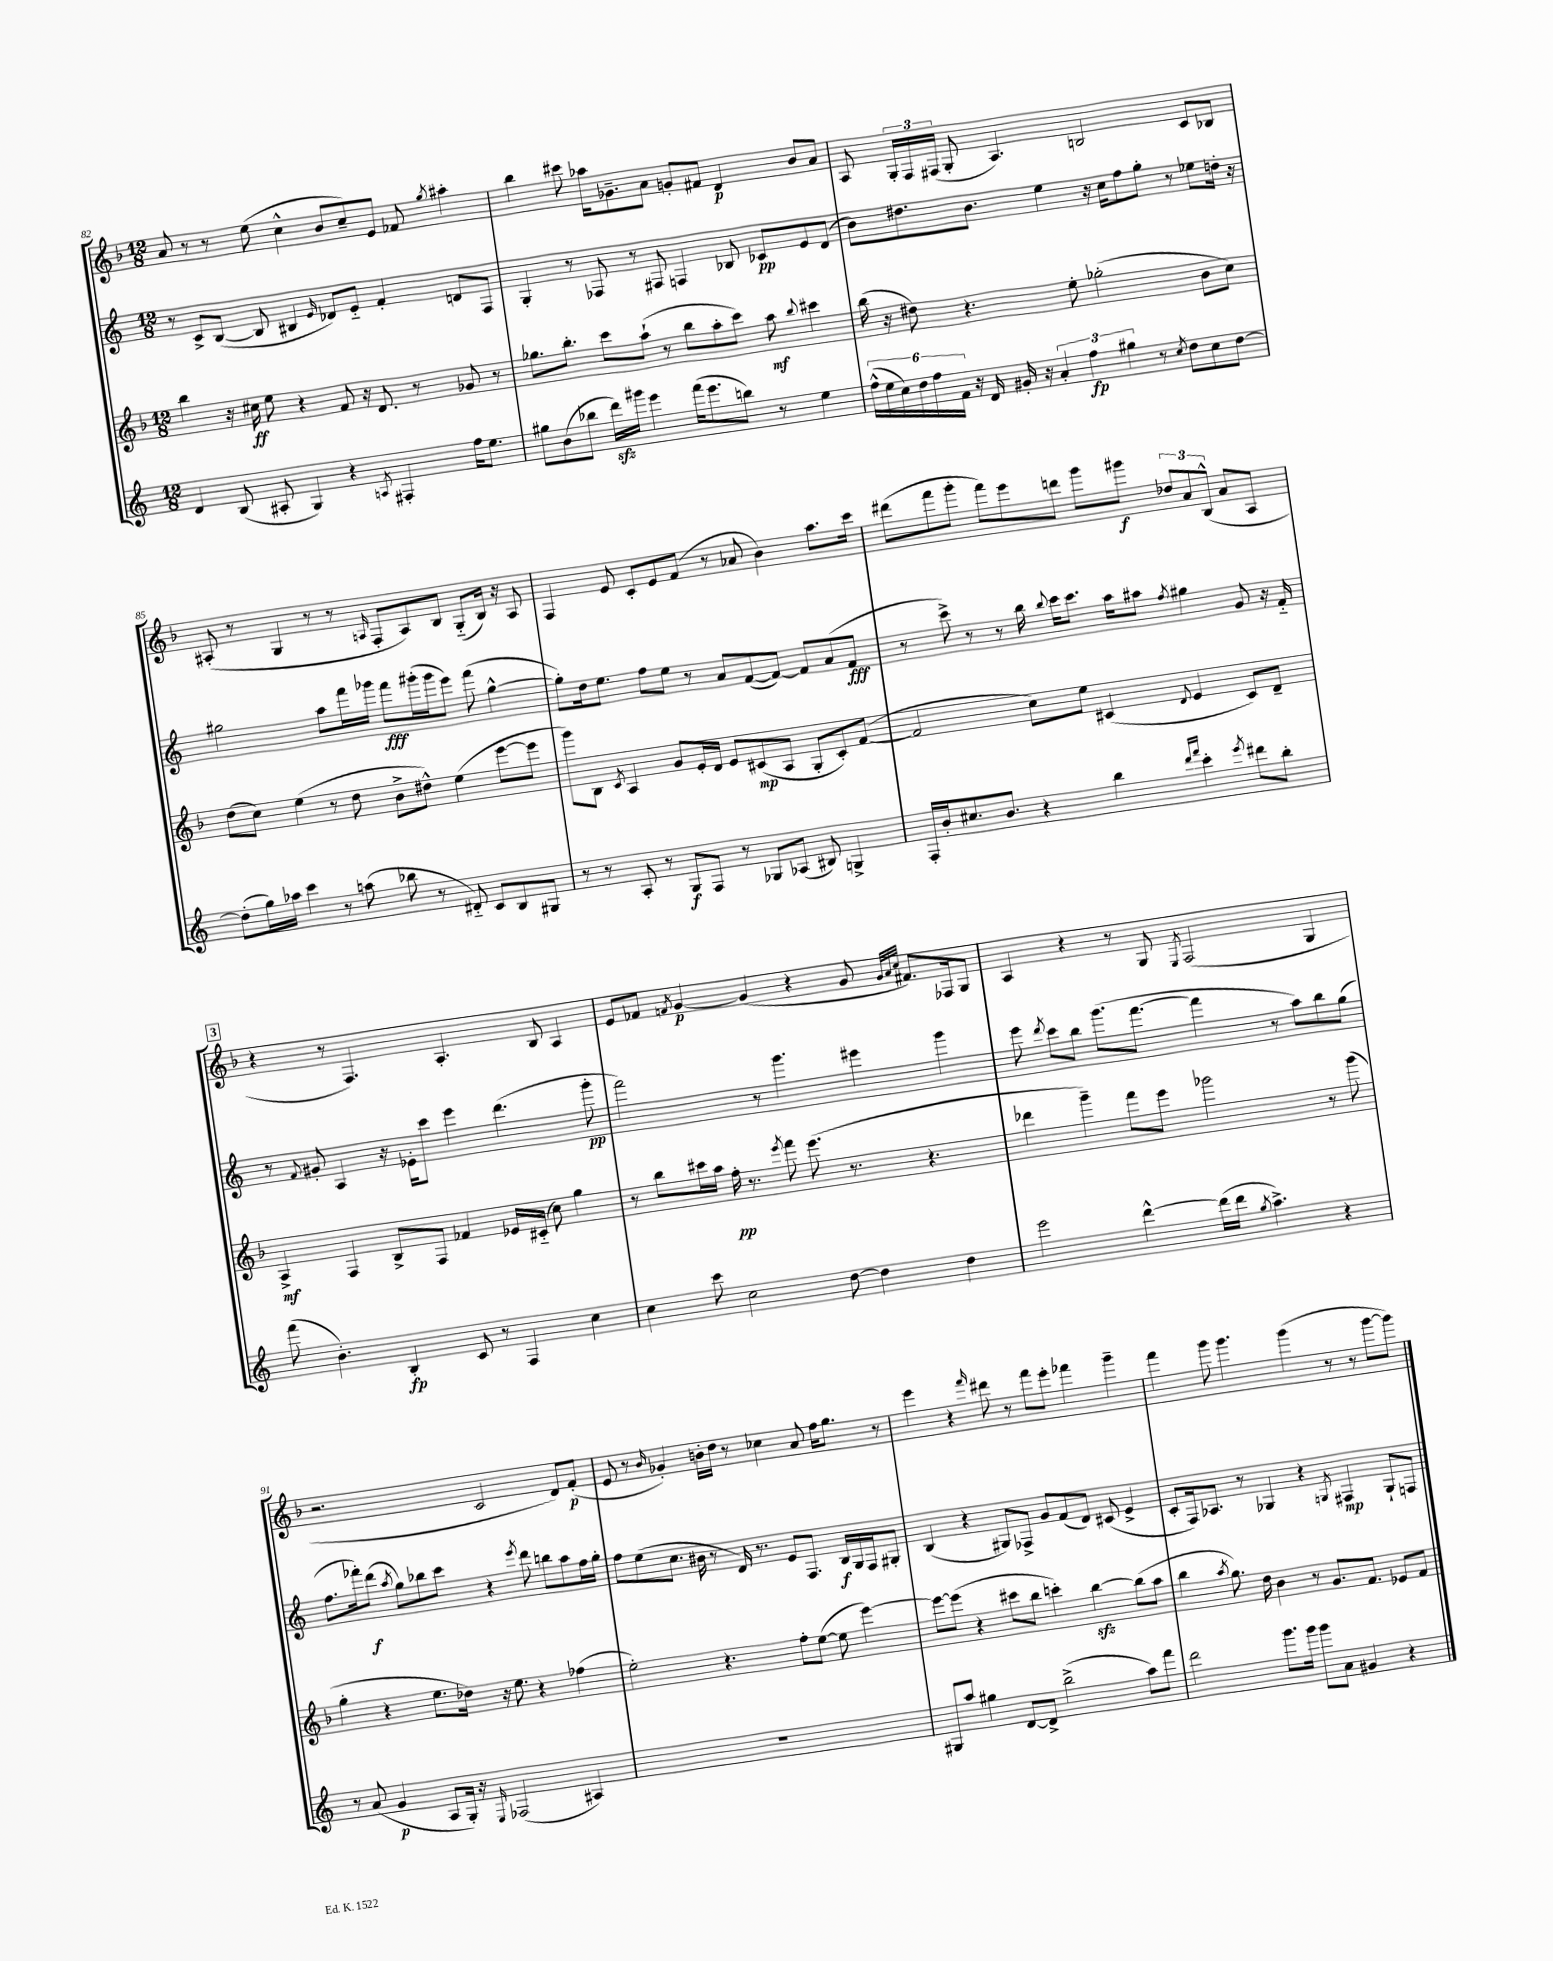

**kern	**kern	**kern	**kern
*staff4	*staff3	*staff2	*staff1
*clefG2	*clefG2	*clefG2	*clefG2
*k[]	*k[b-]	*k[]	*k[b-]
*M12/8	*M12/8	*M12/8	*M12/8
4d	4bb-	8r	8a
.	.	8c^	8r
(8B	16r	([8B	8r
.	16cc#	.	.
8A#'	8ee	8B]	(8ee
4G)	4r	4B#	4cc^^
.	.	16qqe	.
4r	8f	8d-)	8b-
.	16r	8e'~	8cc~)
.	8.d	.	.
8qA	.	.	.
4F#'	.	4f'	8e
.	8r	.	8f-
.	.	.	8qgg
16ff	8g-	8d	4aa#'
8.ee	.	.	.
.	8r	8F	.
=	=	=	=
8gg#	8.gg-	4G'	4bb-
(8b	.	.	.
.	8.bb-'	.	.
8bb-	.	8r	8ccc#
16ddd)	8ccc	8F-	16aa-
16ggg#	.	.	8.g-~
4eee	(8aa`	8r	.
.	8r	8F#	8a
(16fff	8bb-	4F	8g'
8.eee	.	.	.
.	8aa'	.	8f#
8bb)	8ccc)	8B-	4d
8r	8aa	8c-	.
.	8qqbb-	.	.
4ee	4ccc#	8e	8b-
.	.	(8d	8a
=	=	=	=
(24ff^^	(16bb-	8b)	8A
24ee	.	.	.
.	16r	.	.
24cc)	.	.	.
24dd	8dd#)	8.dd#	24G'
24ff	.	.	24F
24f	.	.	(24F#
16r	4.r	.	8G'
16d	.	8.b	.
16g#'	.	.	4.A)
16r	.	.	.
6a'	.	4ee	.
.	8ee'	.	.
6ff	.	.	.
.	(2gg-'	16r	2B
.	.	16cc	.
6gg#	.	.	.
.	.	8ff	.
8r	.	8gg'	.
8qcc	.	.	.
8dd	.	8r	.
8cc	8b-	8ee-	8c
[8dd	8cc)	16dd'	8B-
.	.	16r	.
=	=	=	=
(8dd']	(8dd	2gg#	(8A#'
16gg)	8cc)	.	8r
16aa-	.	.	.
4ccc	(4ee	.	4G
8r	8r	8aa	8r
(8aa	8dd	16fff	8r
.	.	16ggg-	.
.	.	.	16qqA
8bb-	8b-^	8fff	8F'
8r	8dd#^^)	(16ggg#'	8A)
.	.	16ggg#	.
8d#'~)	(4ee	8eee)	8B-
8c	.	(8fff	(8G'~
8B	[8eee	[4gg#^^	16B-)
.	.	.	16r
8G#	8eee]	.	8A
=	=	=	=
8r	8ggg)	8gg#'])	4F
8r	8B-	16dd	.
.	.	8.ee	.
.	8qc	.	.
8A'	4A	.	8e
8r	.	8ff	8c'
8G	8g	8ee	8e
8F	16e'	8r	(8f
.	16d	.	.
8r	8e	8a	8r
8G-	(8c#	([8f	8a-
(8A-	8A	8f_)	4b-)
8B#)	8G'	8f]	.
4G^	8c#')	(8a	8.aa
.	([8f	8f	.
.	.	.	16ccc
=	=	=	=
16F'	2f]	8r	(8ddd#
16b'	.	.	.
8.cc#	.	8ccc^)	8fff
.	.	8r	8ggg'
8.b	.	.	.
.	.	8r	8fff)
4r	8cc)	16bb	8eee
.	.	8qqbb	.
.	.	16ccc	.
.	8ee	8.ccc	8ddd
4bb	(4c#	.	8ggg
.	.	16aa	.
.	.	8aa#	8ggg#
16qqddd	.	.	.
16qqfff	8qqd	8qff	.
4ccc'	4e	4gg#	12dd-
.	.	.	12a
.	.	.	(12B-^^
8qeee	.	.	.
8ddd#	8c#)	8g	8a
8bb'	8d~	16r	8A
.	.	16f'~	.
=	=	=	=
(8fff	4A^	8r	4r
.	.	8qqf	.
4.b')	.	8g#'	.
.	4F	4A	8r
.	.	.	4.F)
4B'	8B-^	16r	.
.	.	16e-'	.
.	8F	8ccc	.
8c	4f-	4eee	4.A'
8r	.	.	.
4F	16e-	(4.ddd	.
.	(16c#'~	.	.
.	8cc)	.	8B-
4cc	4gg	.	4A
.	.	8ggg'	.
=	=	=	=
4cc	8r	2fff)	8e
.	8bb-	.	8f-
.	.	.	8qf
8ccc	16ccc#	.	[4g
.	16aa	.	.
2cc	16ff'	.	.
.	8.r	.	.
.	.	8r	(4g]
.	8qeee	.	.
.	8fff	4.ggg	.
.	(8.eee	.	4r
[8dd	.	.	.
.	8.r	.	.
4dd]	.	4eee#	8g
.	.	.	32qqg
.	.	.	32qqa
.	.	.	32qqcc
.	4.r	.	8.f#)
4dd	.	4ggg	.
.	.	.	16F-
.	.	.	8G
=	=	=	=
2eee	4ddd-	8eee	4A
.	.	8qddd	.
.	.	8ccc	.
.	4ggg~)	8bb	4r
.	.	(8.ggg	.
[4ddd^^	8fff	.	8r
.	.	[8.fff	.
.	8eee	.	8G
.	.	.	8qE
(16ddd]	2ggg-	4fff]	(2F
16ddd	.	.	.
8qgg	.	.	.
4.aa^)	.	.	.
.	.	8r	.
.	.	8aa)	.
4r	8r	8bb	4G
.	(8ggg-	(8gg	.
=	=	=	=
8r	4gg'	8.ff	2.r
(8a	.	.	.
.	.	16fff-')	.
4g	4r	(8ddd	.
.	.	8qaa	.
.	.	8gg)	.
8A	8.ee	8bb-	.
16G')	.	8ccc	.
16r	16dd-)	.	.
16qqE	.	.	.
(2F-	16r	4r	2c
.	8.ee	.	.
.	.	8qeee	.
.	4r	8ddd	.
.	.	8bb	.
4A#)	(4ff-	8aa	8d)
.	.	16ff	(8f'
.	.	16gg'	.
=	=	=	=
1.r	2ee')	8ff	8e
.	.	(8ee	8r
.	.	.	16qqb-
.	.	8.cc	4g-')
.	.	16b#	.
.	4.r	8r	16b'
.	.	.	16dd
.	.	16d)	8r
.	.	8.r	.
.	.	.	4cc-
.	8ff'	8e	.
.	([8ee	8.F	8a
.	8ee]	.	16ff
.	.	16B	8.gg
.	[4eee)	16G	.
.	.	16F	.
.	.	8G#'	8r
=	=	=	=
8G#	8eee_	(4B	4eee
8aa	(8eee]	.	.
4gg#	4r	4r	4r
.	.	.	16qqfff
[8d	8ccc#	8G#)	8ddd#
8d^]	8bb-	8F-^	8r
(2bb^	4ccc')	8g	8fff
.	.	(8f	8eee'
.	[4bb-	8d)	4fff-
.	.	(8c#	.
8aa)	(8bb-]	4e^	4ggg~
8fff	8aa	.	.
=	=	=	=
2ddd	4bb-	8c'	4fff
.	.	16F)	.
.	.	8.A-	.
.	8qaa	.	.
.	8.gg)	.	8ggg
.	.	8r	4.ggg
.	16dd	.	.
8.ggg	4b-	4G-	.
16ggg	.	.	.
8ggg	8r	4r	(4ggg
8a	8.g	.	.
.	.	8qG	.
4g#	.	4F#	8r
.	8.f	.	.
.	.	.	8r
4r	8e-	8G`	[8ggg
.	8f	8F	8ggg])
==	==	==	==
*-	*-	*-	*-
